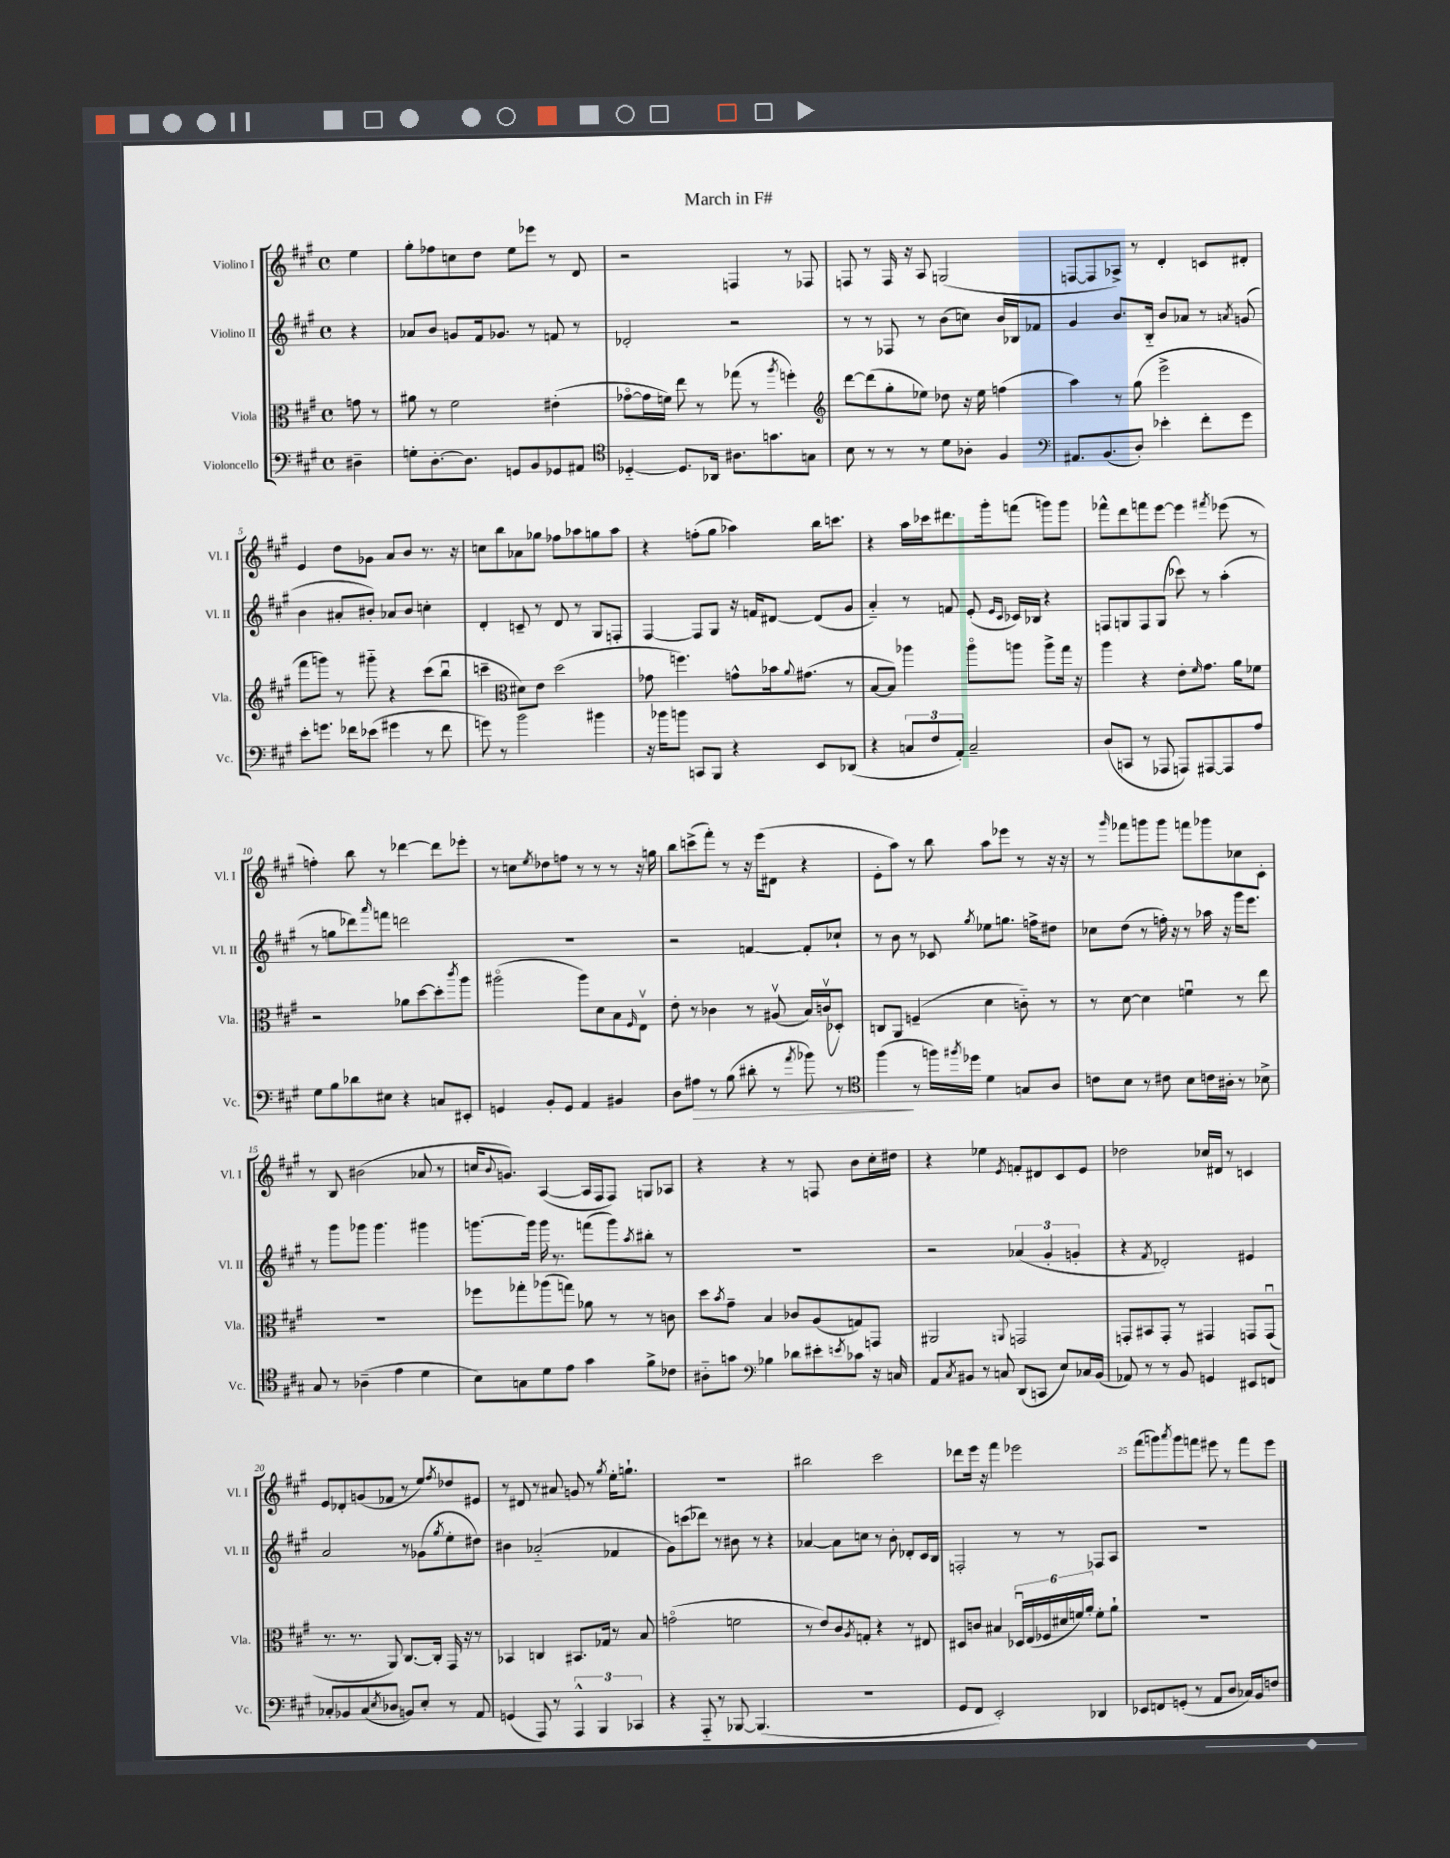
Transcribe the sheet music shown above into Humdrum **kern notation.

**kern	**kern	**kern	**kern
*staff4	*staff3	*staff2	*staff1
*clefF4	*clefC3	*clefG2	*clefG2
*k[f#c#g#]	*k[f#c#g#]	*k[f#c#g#]	*k[f#c#g#]
*M4/4	*M4/4	*M4/4	*M4/4
*met(c)	*met(c)	*met(c)	*met(c)
4D#~\	8g\	4r	4ee\
.	8r	.	.
=	=	=	=
8G'\L	8a#\	8a-/L	8gg#'\L
[8.D'\	8r	8b/J	8ff-\
.	2f#\	8g/L	8cc\
8.D\]J	.	.	.
.	.	16f#/k	8dd\J
.	.	8.g-/J	.
8GG/L	.	.	8ee\L
8BB/	.	8r	8eee-\J
8GG-/	(4e#'\	8f/	8r
8AA#/J	.	8r	8d/
=	=	=	=
*clefC4	*	*	*
[4D-'~/	[8g-o\L	2d-'/	2r
.	16g-\]L	.	.
.	16f\JJ)	.	.
8.D-/]L	8ee\	.	.
.	8r	.	.
16AA-/Jk	.	.	.
8.A#\L	(8gg-\	2r	4F/
.	8r	.	.
8.g\	.	.	.
.	8qaa/	.	.
.	4ff'\)	.	8r
8G\J	.	.	8F-/
=	=	=	=
*	*clefG2	*	*
8B\	[8ddd\L	8r	8F/
8r	(8ddd\]	8r	8r
8r	8gg#'\	8F-/	16F/
.	.	.	16r
8r	8ee-\J)	8r	8A/
8d\L	8dd-\	(8b\L	(2G/
8A-'\J	16r	8cc\J)	.
.	16ee-\	.	.
4F#/	(4ff\	16b/LL	.
.	.	16B-/J	.
.	.	8f-/J	.
=	=	=	=
*clefF4	*	*	*
8.AA#/L	4aa\)	4g#/	[8F/L
.	.	.	8F/]
(8.BB/	.	.	.
.	8r	8.b/L	8A-^/J)
8D'/J)	(8gg#\	.	8r
.	.	16B'~/Jk	.
4e-'\	2eee^\	8b/L	4d'/
.	.	8a-/J	.
8f#'\L	.	8r	8c/L
.	.	8qa/	.
8g#\J	.	(8g/	8d#'/J
=	=	=	=
8e'\L	8fff#\L	4b\	4e/
8.g\J	8ggg\J)	.	.
.	8r	8a#'/L	8dd\L
16f-\LK	.	.	.
(8e-\J	8ggg#'~\	8b#'/J)	8g-\J
4g#\	4r	8a-/L	8a/L
.	.	8b#/J	8b/J
8r	(8ccc#\L	4cc'\	8.r
8f-\	8bbu\J	.	.
.	.	.	16r
=	=	=	=
8g\)	4ccc~\	4d'/	8cc\L
8r	.	.	8bb\
*	*clefC3	*	*
2b\	8d#\L)	8c~/	8a-\
.	8e\J	8r	8gg-\J
.	(2dd\	8d/	8ff-\L
.	.	8r	8aa-\
4b#\	.	8G#/L	8gg\
.	.	8F'/J	8aa-\J
=	=	=	=
16r	8g-\	[4F#/	4r
16b-\LK	.	.	.
8b\J	4.ff\)	.	.
8CC/L	.	8F#/]L	(8ff'\L
8BBB/J	.	8G#/J	8gg#\J
4r	8g^^\L	16r	4aa-\)
.	.	16f/LK	.
.	16b-\k	[8d#/J	.
.	8qqa/	.	.
.	(8.g#\J	.	.
8EE/L	.	(8d#/]L	16bb\LK
.	.	.	8.ccc\J
(8DD-/J	8r	8g#/J	.
=	=	=	=
4r	[8B/L	4a'~/)	4r
.	8B/]J)	.	.
12C/L	4aa-\	8r	16aa\LL
.	.	.	16ccc-\J
12F#/	.	.	.
.	.	8f/	8.ddd#\
12AA'/J)	.	.	.
2C~/	8aa-o\L	(8e'/	.
.	.	.	16ggg#'\k
.	.	16qqe/LL	.
.	.	16qqc#/JJ	.
.	8aa\J	16c-/LL)	(8fff\J
.	.	16B-/JJ	.
.	8aa^\L	4r	8ggg\L)
.	16gg#\Jk	.	8ggg\J
.	16r	.	.
=	=	=	=
(8D/L	4aa\	8F/L	8fff-^^\L
8CC/J	.	8G/	8ddd\
8r	4r	8F/	8fff\
8AAA-/	.	(8G/J	[8eee\J
8AAA/L)	8e'\L	8ccc-\)	4eee\]
.	16qqf#/	.	.
[8AAA#/	8.g#\J	8r	.
.	.	.	8qfff#/
8AAA#/]	.	(4aa'\	(8eee-\
.	16a\LK	.	.
8A/J	8f-\J	.	8r
=	=	=	=
8G#\L	2r	8r	4ff'\)
8B\	.	8gg\L	.
8d-\	.	8ddd-\)	8bb\
.	.	16qqaaa/	.
8E#\J	.	8fff\J	8r
4r	8a-\L	2ddd\	[4ddd-\
.	[8dd\	.	.
8C/L	8dd'\]	.	8ddd-\]L
.	8qccc#/	.	.
8EE#'/J	8aa\J	.	8eee-'\J
=	=	=	=
4GG/	(2aa#o\	1r	8r
.	.	.	8cc\L
.	.	.	8qee/
8BB'/L	.	.	8dd-\
8GG/J	.	.	8ff\J
4AA/	8aa#\L)	.	8r
.	8d\	.	8r
4BB#/	8B\	.	8r
.	16qqF#/	.	.
.	8Ev\J	.	16r
.	.	.	16gg\
=	=	=	=
8D\L	8e'\	2r	8bb\L
8A#\J	8r	.	(8ccc^\
8r	4c-\	.	8fff#'\J)
(8B\	.	.	8r
8d#'\	8r	[4f/	16r
.	.	.	(16eee\LK
8r	(8A#v/	.	8d#\J
8qa/	.	.	.
8b-\)	16B/LL)	8f'/]L	4r
.	(16cv/J	.	.
8r	8D-'/J)	8cc-`/J	.
=	=	=	=
*clefC4	*	*	*
(4ff#\	8C/L	8r	8e'\L
.	8AA/J	8b\	8aa\J)
8r	(4F~/	8r	8r
16ff\LL)	.	8c-/	8bb\
8qff#/	.	.	.
16dd-\JJ	.	.	.
.	.	8qgg#/	.
4d\	4d\	8ee-\L	8aa\L
.	.	8.gg\J	8eee-\J
8G/L	8c'~\)	.	8r
.	.	16ff^\LK	.
8A/J	8r	8dd#\J	16r
.	.	.	16r
=	=	=	=
8c\L	8r	8cc-\L	8r
.	.	.	16qqggg#/
8B\J	[8d\	(8dd\J	8fff-\L
8r	4d\]	8r	8ggg\
8c#\	.	16ff'\)	8ggg\J
.	.	16r	.
8B\L	4fu\	8r	8fff\L
16c\L	.	16aa-\	8ggg-\
16A#'\JJ	.	16r	.
8r	8r	16ggg#\LK	8cc-\
.	.	8.eee\J	.
8B-^\	8ee\	.	8c#'\J
=	=	=	=
8G#/	1r	8r	8r
8r	.	8ggg#\L	8B/
(4A-~\	.	8ggg-\J	(2b#\
.	.	4.ggg-\	.
4e\	.	.	.
4d\	.	4ggg#\	8a-/
.	.	.	8r
=	=	=	=
8B\L)	8ff-\L	[8.ggg\L	16cc/LK
.	.	.	8qqb/
.	.	.	8.g/J)
8G\	8gg-'\	.	.
.	.	16ggg\]Jk	.
8d\	(8aa-\	16ggg\	([4A/
.	.	8.r	.
8e\J	8gg\J)	.	.
4g#\	8a-\	(8fff\L	16A/]LL
.	.	.	16F#/J
.	8r	8ggg\)	8F#/J)
.	.	8qaa/	.
8f#^\L	8r	8bb#'\J	8G/L
8c-\J	8c\	8r	8A-/J
=	=	=	=
8A#'~\L	8dd\L	1r	4r
.	8qb/	.	.
8g\J	8g#~\J	.	.
*clefF4	*	*	*
4B-\	4B/	.	4r
8d-\L	8c-/L	.	8r
8e#'\	(8A/	.	8F/
8qe/	.	.	.
8c-\J	8G/)	.	8b\L
16r	8GG/J	.	16cc#'\L
16C/	.	.	16dd#\JJ
=	=	=	=
8AA/L	2AA#/	2r	4r
8qC#/	.	.	.
8BB#/J	.	.	.
8r	.	.	4ee-\
8C/	.	.	.
.	8qqAA/	.	8qe/
(8DD/L	2GG/	(6a-/	8f'/L
8CC/J	.	.	8d#/
.	.	6g#'/	.
8E/L)	.	.	8c#/
.	.	6g'/	.
16C-/L	.	.	8e/J
(16BB#/JJ	.	.	.
=	=	=	=
8AA-/)	8GG'/L	4r	2dd-\
8r	8BB#/	.	.
.	.	8qf#/	.
8r	8GG'/J	2d-'/)	.
8BB/	8r	.	.
4GG/	4GG#/	.	16cc-/LL
.	.	.	16d#/JJ
.	.	.	8r
8EE#/L	8GG/L	4e#/	4c/
8FF/J	(8GGu/J	.	.
=	=	=	=
8C-'/L	8.r	2a/	8e/L
8BB-/	.	.	8d-'/
.	8.r	.	.
(8C-/	.	.	(8g/
8qE/	.	.	.
8D-/J	8AA/)	.	8f-/J
8BB/L)	[8.C#/L	8r	8r
8E'/J	.	(8g-\L	8ee/L)
.	16C#'/]Jk	.	.
.	.	8qgg#/	8qff#/
8r	16GG#/	8ee'\	8dd-/
.	16r	.	.
8AA/	8r	8dd#\J)	8e#/J
=	=	=	=
(4GG/	4BB-/	4b#\	8r
.	.	.	8d#/
8AAA/)	4C/	(2a-'~/	8r
8r	.	.	8a#/
6AAA^^/	8.BB#/L	.	8g/
.	.	.	8r
6BBB/	.	.	.
.	16G-/Jk	.	.
.	.	.	8qgg#/
.	8r	4f-/	16ee'\LK
.	.	.	8.gg`\J
6CC-/	.	.	.
.	8B/	.	.
=	=	=	=
4r	(2go\	8g#\L)	1r
.	.	(8ccc\	.
8AAA'~/	.	8ddd-\J)	.
8r	.	8r	.
[8BBB-/	2f\	8b#\	.
(4.BBB-/]	.	8r	.
.	.	4r	.
=	=	=	=
1r	8r	[4a-/	2bb#\
.	8e/L)	.	.
.	8c#/	8a-\]L	.
.	8qA/	.	.
.	8G'/J	8cc\J	.
.	4r	8r	2ccc#\
.	.	8b'\	.
.	8r	8d-'/L	.
.	8E#/	16c#/L	.
.	.	16B/JJ	.
=	=	=	=
8GG#/L	8D#/L	2F'/	8ddd-\L
8FF#/J	8c/J	.	16eee\Jk
.	.	.	16r
2EE'/)	4B#/	.	4fff#\
.	24D-u/LL	8r	2eee-\
.	(24E/	.	.
.	24F-/	.	.
.	24d#/	8r	.
.	24f/)	.	.
.	24a'/JJ	.	.
4DD-/	8f'\L	8F-/L	.
.	8a`\J	8A/J	.
=	=	=	=
8EE-/L	1r	1r	(8fff#\L
8FF/	.	.	8ggg\)
.	.	.	8qaaa/
(8GG'/J	.	.	8ggg\
8r	.	.	8fff\J
8AA/L	.	.	8eee#\
8D/J	.	.	8r
16C-/LL)	.	.	8fff\L
16BB/J	.	.	.
8F/J	.	.	8eee#\J
==	==	==	==
*-	*-	*-	*-
